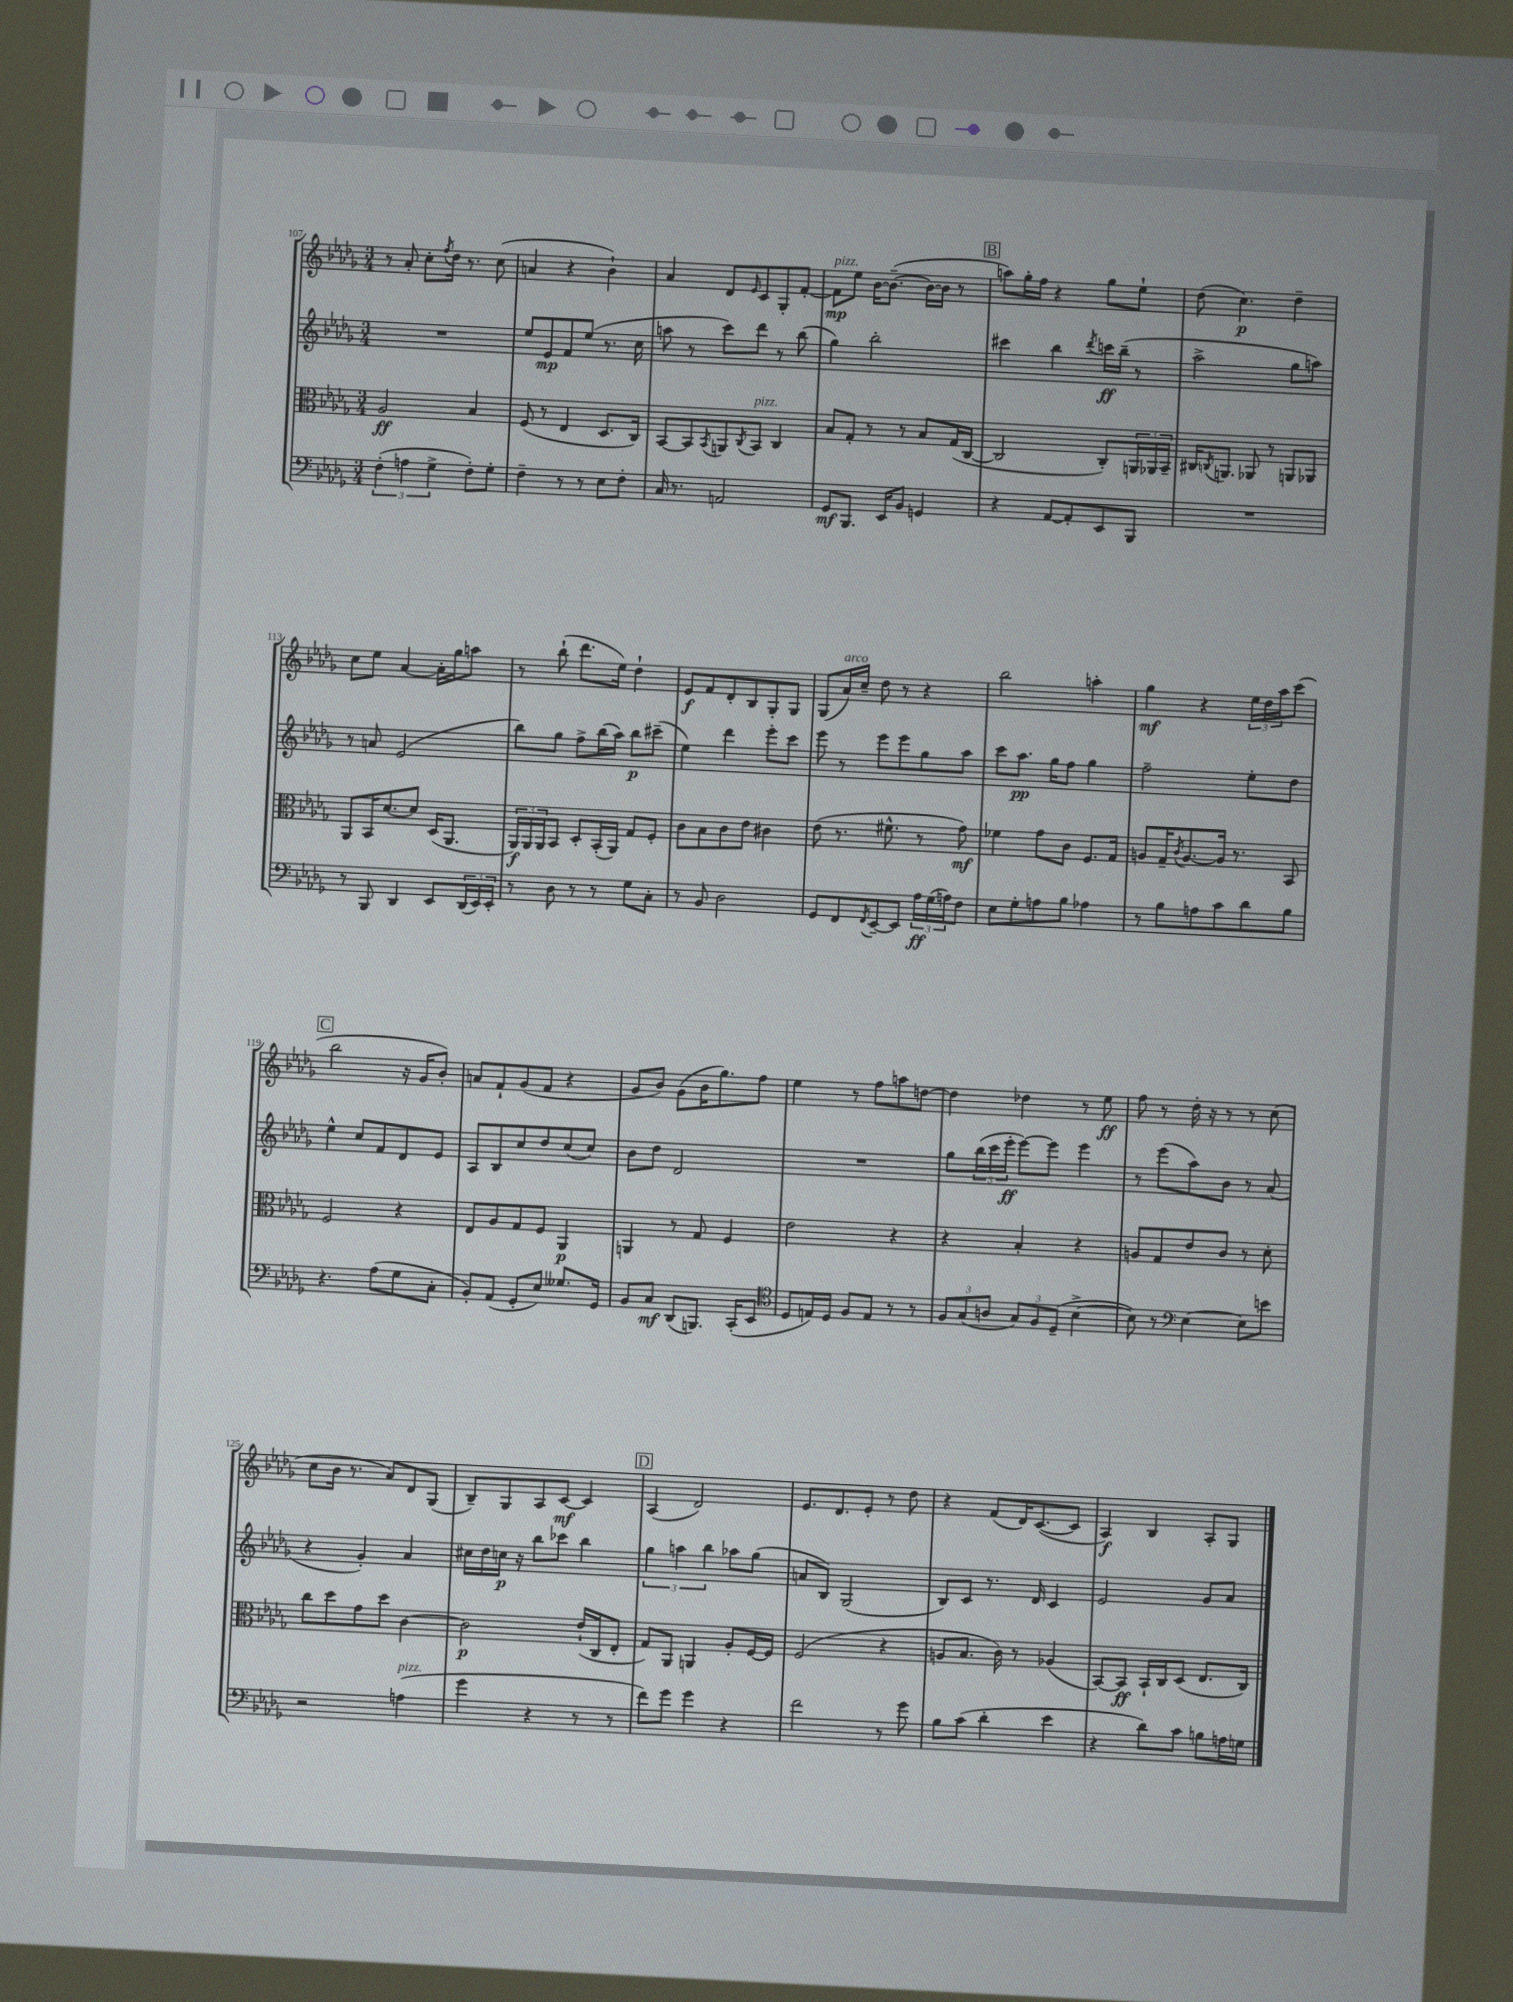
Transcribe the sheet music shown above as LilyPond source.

<<
\new StaffGroup <<
\new Staff = "s0" {
    \clef treble \key des \major \numericTimeSignature \time 3/4
    r8 aes'8-. c''8-. \acciaccatura { f''8 } des''16 r8. c''8( |
    a'4 r4 bes'4-!) |
    aes'4 des'8 \grace { ees'16 } c'8 ges8-. f'8~-. |
    f'8\mp^\markup { \italic "pizz." } ees''8 bes'16~ bes'8.~--( bes'16~ bes'16 r8 |
    \mark \markup { \box "B" } a''8) ges''16-. f''16 r4 ges''8 ees''8-! |
    des''8( c''4.\p) des''4-- |
    c''8 ees''8 aes'4~ aes'16-. ges''16 a''8 |
    r8 bes''8-!( des'''8. ees''16) des''4-! |
    ees'8\f f'8 des'8-. bes8 ges8-. ges8 |
    ges8( aes'16^\markup { \italic "arco" }) c''16-- des''8 r8 r4 |
    bes''2 a''4-. |
    ges''4\mf r4 \tuplet 3/2 { ees''16 des''16 aes''16 } c'''8( |
    \mark \markup { \box "C" } bes''2 r16 ges'16 bes'8-.) |
    a'8 f'8-! ges'8( f'8 r4 |
    ges'8 bes'8) ges'8( bes'16 ges''8.) f''8 |
    ees''4 r8 f''8 a''8 d''8~ |
    d''4 des''4 r8 ees''8\ff |
    f''8 r8 des''16-. r16 r8 r8 c''8( |
    c''8 bes'16 r8. aes'8) des'8 ges8( |
    bes8--) ges8 aes8 c'8~\mf c'4 |
    \mark \markup { \box "D" } aes4( des'2) |
    ees'8. des'8. ees'8-. r8 des''8 |
    r4 f'8( des'16) c'8.~( c'8 |
    aes4\f) bes4 aes8-. ges8 \bar "|." |
}
\new Staff = "s1" {
    \clef treble \key des \major \numericTimeSignature \time 3/4
    R2. |
    ees''8 ees'8\mp f'8 ees''8( r8. c''16 |
    a''8 r8 c'''8) des'''8 r8 bes''8( |
    ges''4) bes''2-. |
    \mark \markup { \box "B" } cis'''4 bes''4 \acciaccatura { des'''8 } c'''16\ff bes''16--( r8 |
    aes''2-> ges''8 a''8) |
    r8 a'8 ees'2( |
    bes''8) ges''8 f''8-> bes''16( aes''16) bes''8\p cis'''8--( |
    ees''4) des'''4 ees'''8-. c'''8 |
    ees'''8 r8 ees'''8 ees'''8 ges''8 aes''8 |
    c'''8 aes''8.\pp ges''16 f''8 ges''4 |
    f''2-- ees''8-. des''8 |
    \mark \markup { \box "C" } ees''4-^ c''8 f'8 des'8 ees'8 |
    aes8 bes8 c''8 des''8 c''8( c''8) |
    bes'8 des''8 des'2 |
    R2. |
    ges''8 \tuplet 3/2 { bes''16( c'''16 ees'''16-.\ff } ees'''8~) ees'''8 ees'''4 |
    r8 ees'''8( aes''8) bes'8 r8 aes'8( |
    r4 ges'4-.) aes'4 |
    cis''16 des''16 c''16\p r16 bes''8 ces'''8 bes''4 |
    \mark \markup { \box "D" } \tuplet 3/2 { ges''4 a''4 bes''4 } aes''8 ges''8( |
    a'8 bes8) ges2( |
    bes8) c'8 r8. des'16 c'4 |
    ees'2 ges'8 aes'8 \bar "|." |
}
\new Staff = "s2" {
    \clef alto \key des \major \numericTimeSignature \time 3/4
    aes2\ff bes4 |
    f8( r8 ees4 des8. c16) |
    bes,8~ bes,8 \acciaccatura { bes,8 } a,8 \acciaccatura { c8 } bes,8^\markup { \italic "pizz." } c4 |
    bes8 ges8-. r8 r8 bes8 ges16( c16~ |
    \mark \markup { \box "B" } c2 c8-.) \tuplet 3/2 { a,16 aes,16 bes,16-- } |
    cis16 \acciaccatura { c8 } a,8. aes,8 r8 a,8 aes,8 |
    aes,8 bes,16 des'8.~ des'8 des16( aes,8. |
    \tuplet 3/2 { aes,16\f) aes,16 aes,16 } bes,8 des8-. bes,16-.( aes,16) ges8 f8-. |
    c'8 bes8 c'8 ees'8 cis'4 |
    ees'8( r8. fis'8.-^ r8 ges'8\mf) |
    fes'4 ges'8 c'8 f8. ges16 |
    a8 ges16-- \acciaccatura { c'8 } a8.~ a16 r8. bes,8 |
    \mark \markup { \box "C" } f2 r4 |
    ees8 aes8 ges8 f8 aes,4\p |
    a,4 r8 ges8 f4 |
    ees'2 r4 |
    r4 bes4-. r4 |
    a8 ges8 ees'8 c'8 r8 des'8-. |
    c''8 des''8 ges'8 des''8 c'4~ |
    c'2\p ees'16-!( c16 ees8-. |
    \mark \markup { \box "D" } ges8) aes,8 a,4 aes8-. f16~ f16 |
    f2( r4 |
    a8 bes8. c'16) r8 aes4( |
    bes,8~) bes,8\ff bes,16-! c16 des8( ees8. c16) \bar "|." |
}
\new Staff = "s3" {
    \clef bass \key des \major \numericTimeSignature \time 3/4
    \tuplet 3/2 { f4-.( a4 ges4-> } f8-.) ges8-. |
    f4-- r8 r8 ees8 f8-. |
    c16 r8. a,2 |
    ges,8\mf bes,,8. ees,16 bes,8 g,4 |
    \mark \markup { \box "B" } r4 aes,8~ aes,8-. ees,8 bes,,8 |
    R2. |
    r8 bes,,8 des,4 ees,8 \tuplet 3/2 { des,16( ees,16) ees,16-. } |
    r8 des8 r8 r8 ges8 c8-. |
    r8 bes,8 des2 |
    ges,8 f,8 \acciaccatura { f,8 } ees,8~-- ees,8 \tuplet 3/2 { aes16\ff ges16( a16) } f8 |
    ees8 ges8-. a8 bes8 aes4 |
    r8 bes8 a8 c'8 des'8 bes8 |
    \mark \markup { \box "C" } r4. aes8( ges8 c8-. |
    bes,8-.) aes,8( ges,8-. ees8) geses8. ges,16 |
    bes,8 c8\mf des,8( b,,8.) c,16-.( ees,8 |
    \clef tenor des8 e16) des16 f8 e8 r8 r8 |
    \tuplet 3/2 { f8 ges8( a8 } \tuplet 3/2 { ges8) f8 des8--( } bes4~-> |
    bes8) r8 \clef bass ees4~ ees8 e'8 |
    r2 a4^\markup { \italic "pizz." }( |
    ges'4 r4 r8 r8 |
    \mark \markup { \box "D" } f'8) ges'8 ges'4 r4 |
    f'2 r8 ges'8 |
    bes8 c'8( des'4-. ees'4 |
    r4 des'8) c'8 b8 a16 g16 \bar "|." |
}
>>
>>
\layout { \context { \Score currentBarNumber = #107 } }
